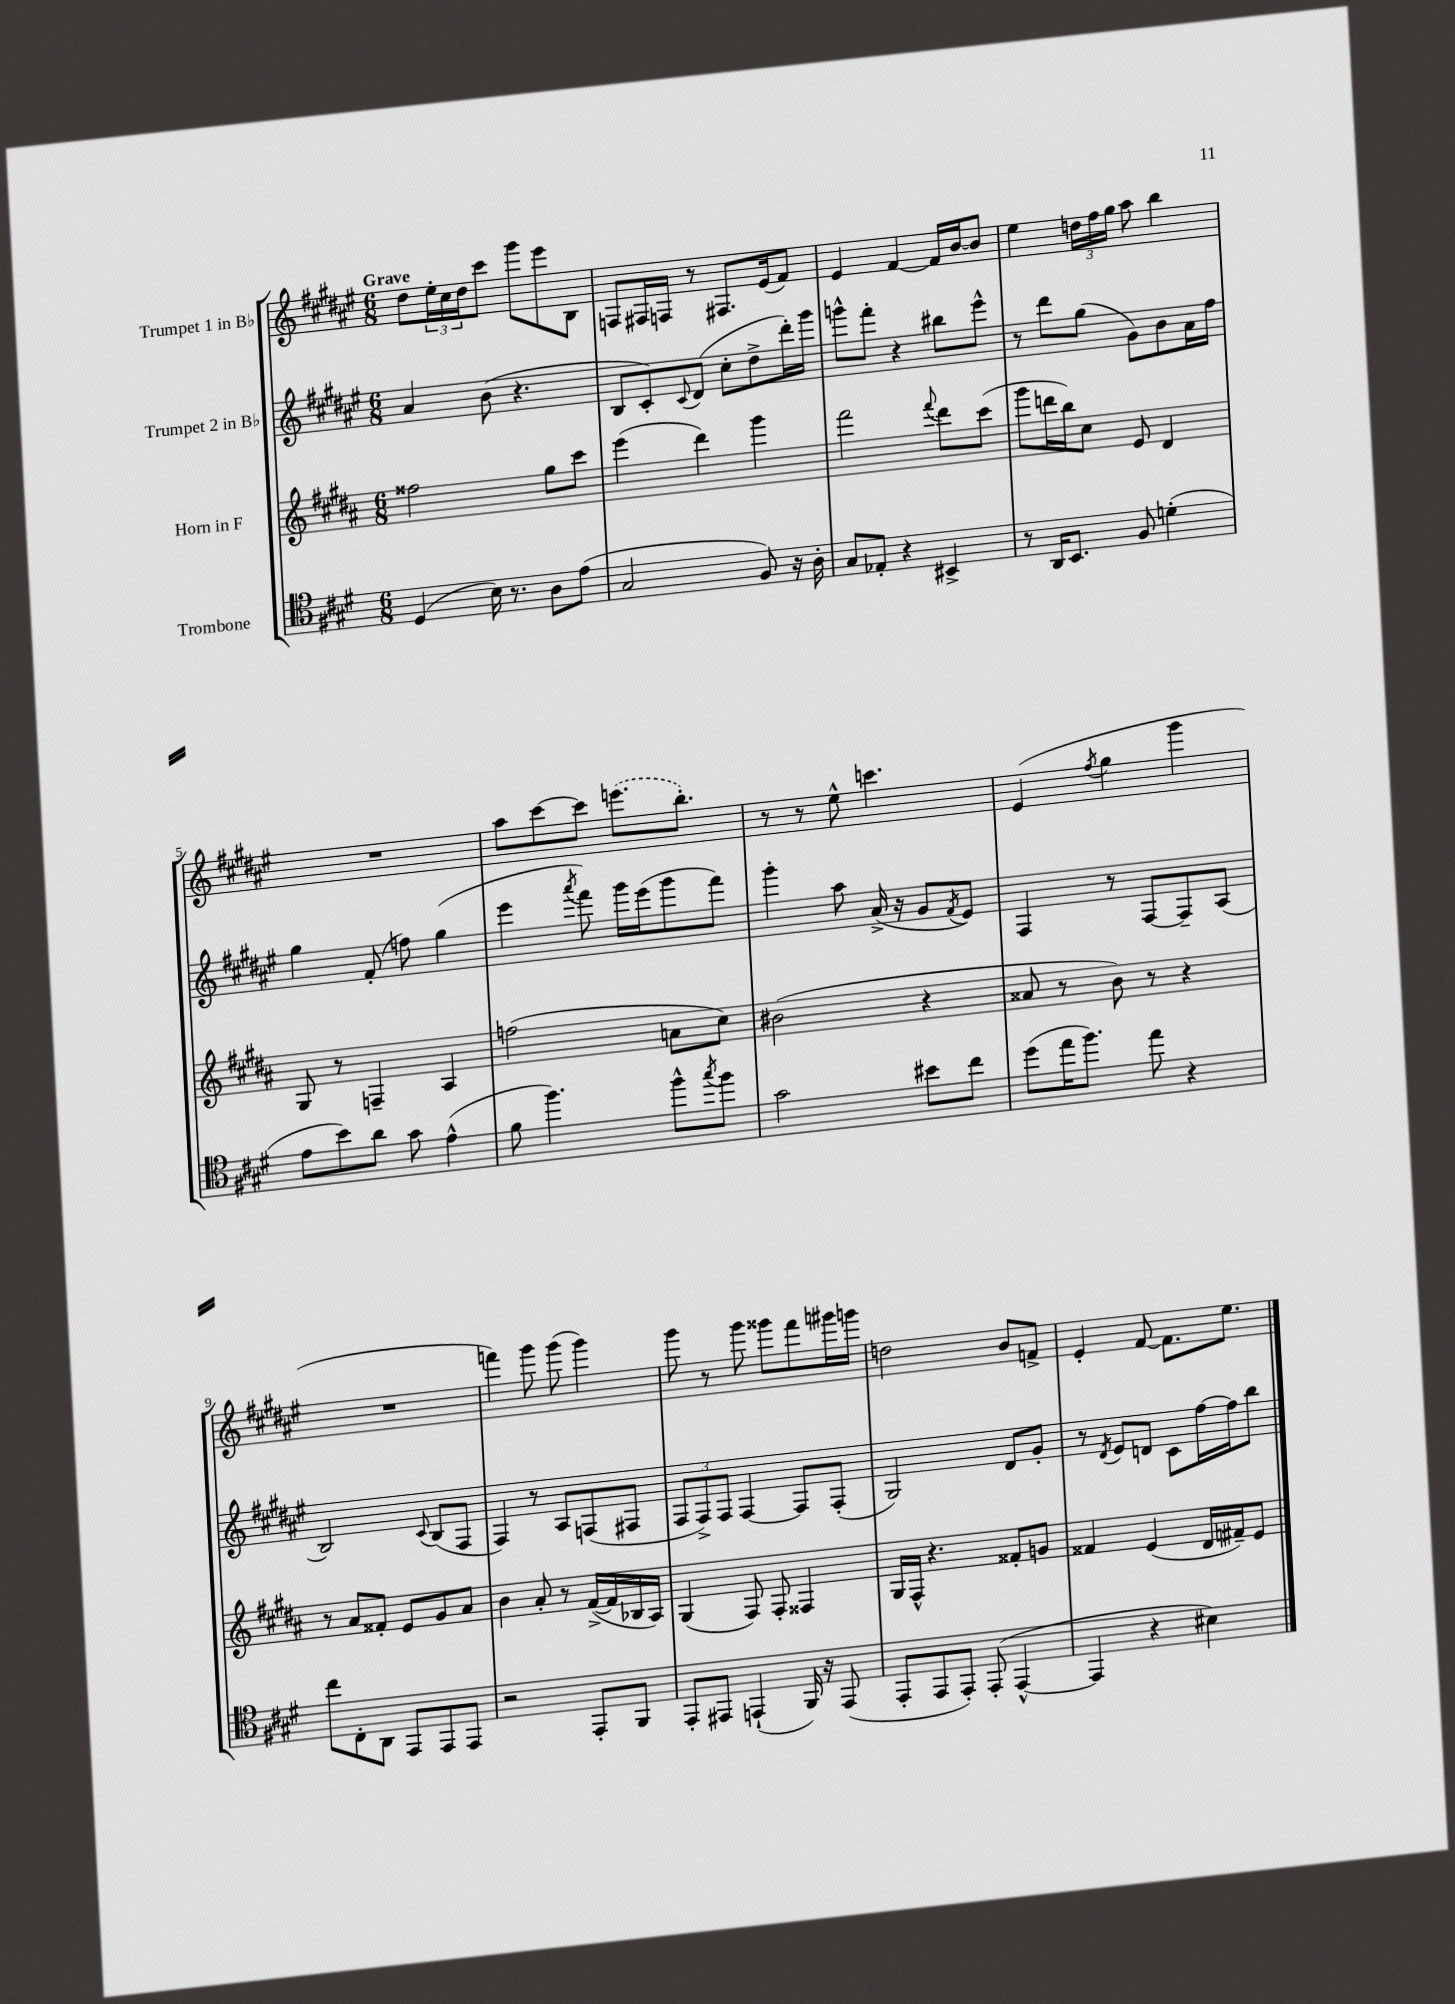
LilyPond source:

<<
\new StaffGroup <<
\new Staff = "s0" \with { instrumentName = "Trumpet 1 in Bb" } {
    \clef treble \key fis \major \numericTimeSignature \time 6/8 \tempo "Grave"
    dis''8 \tuplet 3/2 { eis''16-. cis''16 dis''16 } cis'''8 gis'''8 eis'''8 b8 |
    f8 fis16 f16 r8 fis8. eis'16( fis'8) |
    eis'4 fis'4~ fis'16 b'16~ b'8 |
    eis''4 \tuplet 3/2 { d''16 fis''16 gis''16 } ais''8 b''4 |
    R2. |
    ais''8 cis'''8~ cis'''8 \once \slurDashed e'''8.( b''8.-.) |
    r8 r8 eis''8-^ c'''4. |
    eis'4( \acciaccatura { fis''8 } gis''4 gis'''4 |
    R2. |
    f'''4) gis'''8 gis'''8( gis'''4) |
    gis'''8 r8 gis'''8 gisis'''8 fis'''8 gis'''16 g'''16 |
    d''2 b'8 f'8-> |
    eis'4-. fis'8~ fis'8. eis''8. \bar "|." |
}
\new Staff = "s1" \with { instrumentName = "Trumpet 2 in Bb" } {
    \clef treble \key fis \major \numericTimeSignature \time 6/8
    ais'4 b'8( r4. |
    b8 cis'8-.) \appoggiatura { cis'8 } dis'8( cis''8-. dis''8-> dis'''16-.) gis'''16 |
    g'''8-^ fis'''8-. r4 bis''8 eis'''8-^ |
    r8 dis'''8 gis''8( gis'8) b'8 ais'16 fis''16 |
    gis''4 fis'8-.( f''8) gis''4( |
    eis'''4 \acciaccatura { ais'''8 } fis'''8) gis'''16 eis'''16( gis'''8 fis'''8) |
    gis'''4-. ais''8 ais'16->( r16 gis'8 \acciaccatura { fis'8 } eis'8) |
    fis4 r8 fis8~ fis8-- ais8( |
    b2) \appoggiatura { cis'8 } b8( fis8 |
    fis4) r8 ais8 f8( fis8 |
    \tuplet 3/2 { fis8 fis8->) fis8 } fis4~ fis8 fis8-.( |
    gis2) dis'8 gis'8-. |
    r8 \acciaccatura { dis'8 } eis'8 d'8 cis'8 fis''16~ fis''16 b''8 \bar "|." |
}
\new Staff = "s2" \with { instrumentName = "Horn in F" } {
    \clef treble \key b \major \numericTimeSignature \time 6/8
    fisis''2 gis''8 cis'''8 |
    e'''4( dis'''4) gis'''4 |
    fis'''2 \appoggiatura { fis'''8 } dis'''8 cis'''8( |
    gis'''8 d'''16 b''16) cis''8 e'8 dis'4 |
    gis8 r8 f4-- ais4 |
    f''2( a'8 cis''8) |
    bis'2( r4 |
    aisis'8 r8 b'8) r8 r4 |
    r8 ais'8 fisis'8-. e'8 gis'8 ais'8 |
    b'4 ais'8-. r8 fis'16~->( fis'16 bes16 ais16) |
    gis4( fis8) fis8-. fisis4 |
    gis16 fis16-^ r4. fisis'8-. g'8 |
    fisis'4 e'4( dis'16 fis'16--) e'8 \bar "|." |
}
\new Staff = "s3" \with { instrumentName = "Trombone" } {
    \clef tenor \key e \major \numericTimeSignature \time 6/8
    dis4( b16) r8. a8 e'8( |
    gis2 fis8) r16 a16-. |
    gis8 ees8-. r4 bis,4-> |
    r8 a,16 b,8. fis8 d'4-.( |
    e'8 b'8) a'8 gis'8 e'4-^( |
    fis'8 fis''4.) fis''8-^ \acciaccatura { gis''8 } fis''8 |
    gis'2 bis'8 cis''8 |
    dis''8( e''16 fis''8.) e''8 r4 |
    cis''8 cis8-. a,8 e,8 e,8 e,8 |
    r2 e,8-. fis,8 |
    e,8-. eis,8 e,4-!( fis,16) r16 e,8( |
    e,8-. e,8 e,8-.) e,8-.( e,4~-^ |
    e,4 r4 bis4) \bar "|." |
}
>>
>>
